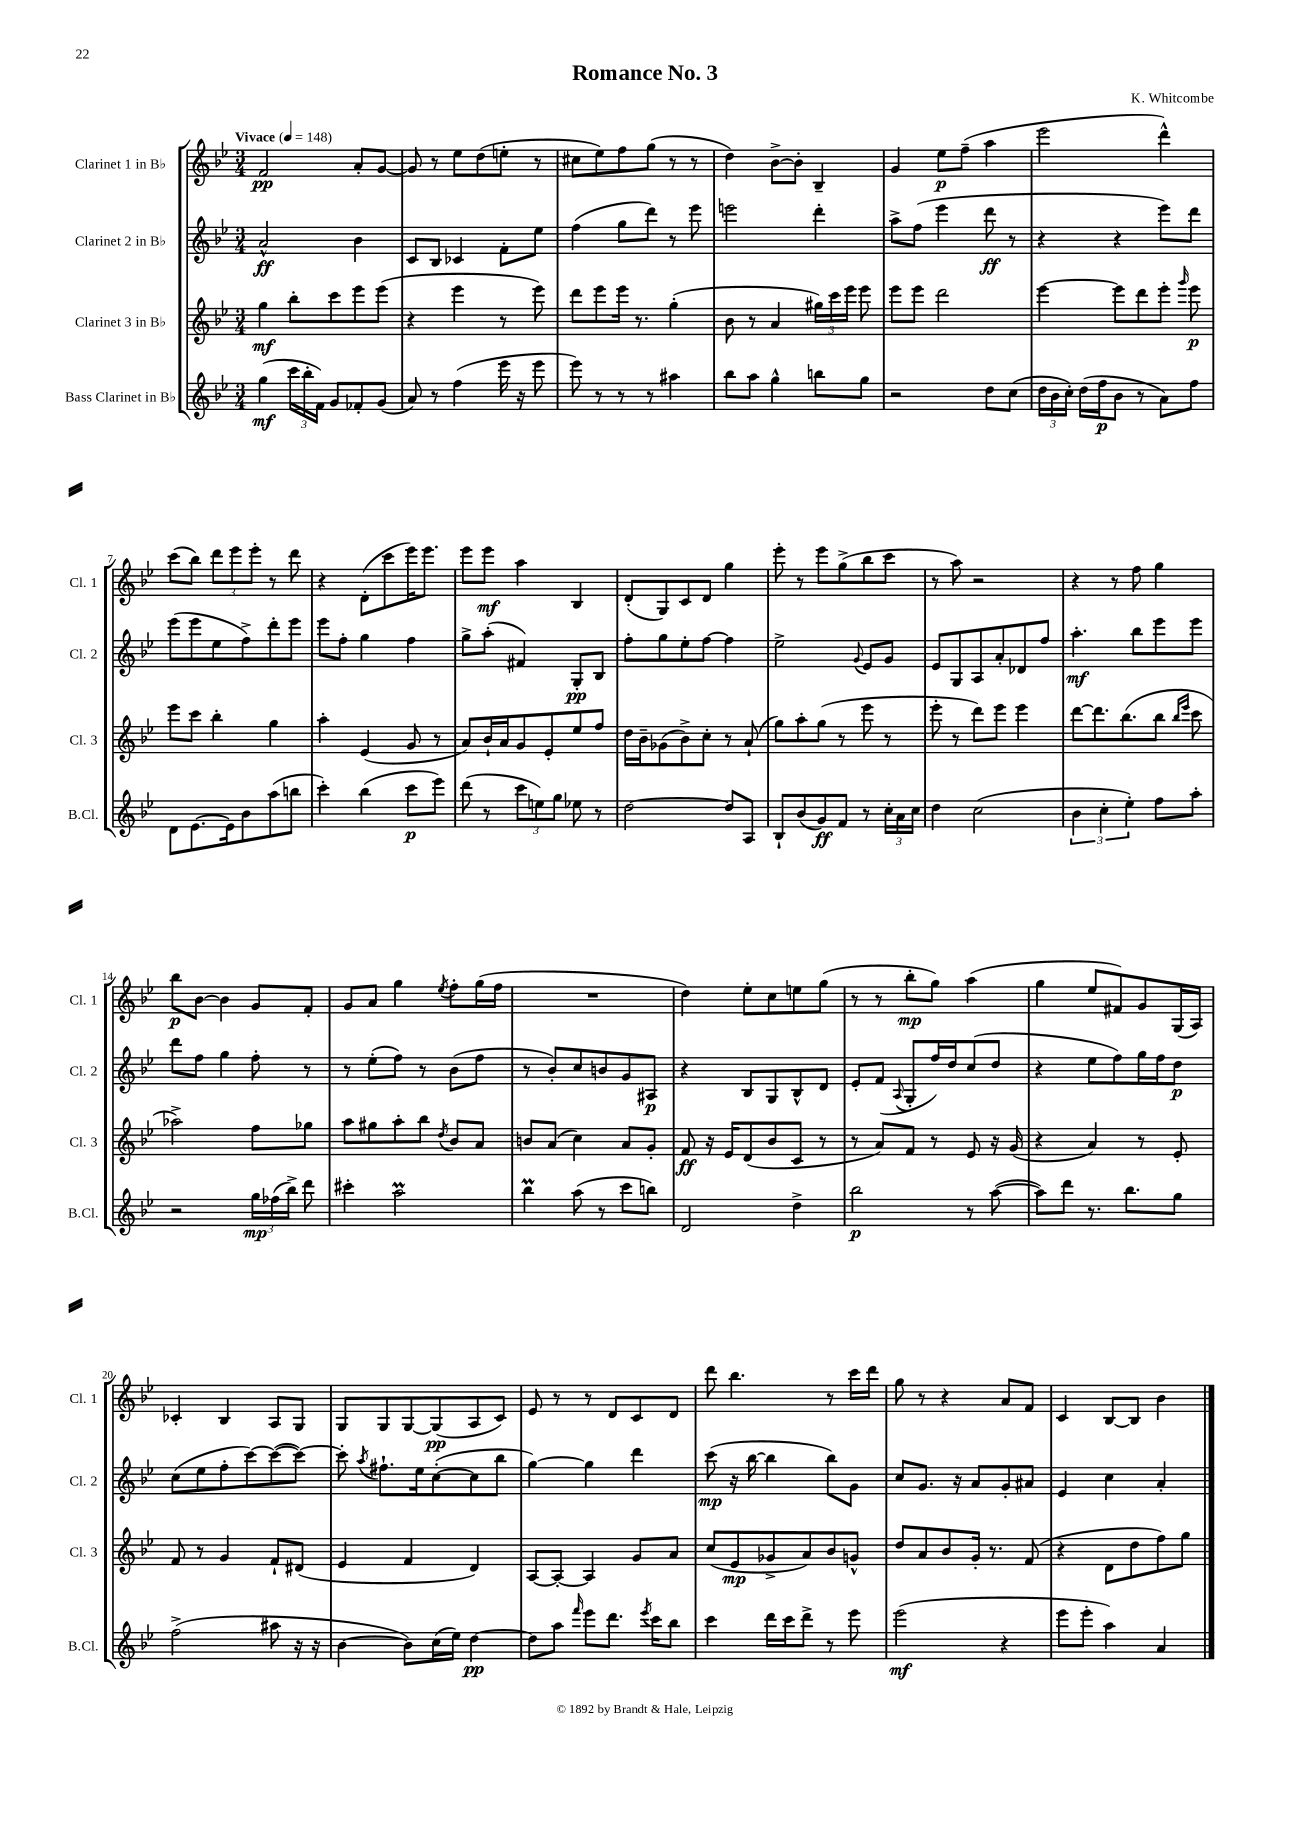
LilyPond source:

\header { title = "Romance No. 3" composer = "K. Whitcombe" }
<<
\new StaffGroup <<
\new Staff = "s0" \with { instrumentName = "Clarinet 1 in Bb" shortInstrumentName = "Cl. 1" } {
    \clef treble \key bes \major \numericTimeSignature \time 3/4 \tempo "Vivace" 4 = 148
    \autoBeamOff f'2\pp a'8[-. g'8]~ |
    g'8 r8 ees''8[ d''8( e''8]-. r8 |
    cis''8[ ees''8) f''8 g''8]( r8 r8 |
    d''4) bes'8[~-> bes'8]-. bes4-- |
    g'4 ees''8[\p f''8]--( a''4 |
    ees'''2 d'''4-^) |
    c'''8[( bes''8]) \tuplet 3/2 { d'''8[ ees'''8 ees'''8]-. } r8 d'''8 |
    r4 d'8[-.( c'''8 ees'''16) ees'''8.] |
    ees'''8[ ees'''8]\mf a''4 bes4 |
    d'8[-.( g8) c'8 d'8] g''4 |
    ees'''8-. r8 ees'''8[ g''8->( bes''8 c'''8] |
    r8 a''8) r2 |
    r4 r8 f''8 g''4 |
    bes''8[\p bes'8]~ bes'4 g'8[ f'8]-. |
    g'8[ a'8] g''4 \acciaccatura { ees''8 } f''8[-. g''16( f''16] |
    R2. |
    d''4) ees''8[-. c''8 e''8 g''8]( |
    r8 r8 bes''8[-.\mp g''8]) a''4( |
    g''4 ees''8[ fis'8) g'8 g16( a16]) |
    ces'4-. bes4 a8[ g8] |
    g8[ g8 g8~ g8\pp( a8 c'8]) |
    ees'8 r8 r8 d'8[ c'8 d'8] |
    d'''8 bes''4. r8 c'''16[ d'''16] |
    g''8 r8 r4 a'8[ f'8] |
    c'4 bes8[~ bes8] bes'4 \bar "|." |
}
\new Staff = "s1" \with { instrumentName = "Clarinet 2 in Bb" shortInstrumentName = "Cl. 2" } {
    \clef treble \key bes \major \numericTimeSignature \time 3/4
    \autoBeamOff a'2-^\ff bes'4 |
    c'8[ bes8] ces'4 f'8[-. ees''8] |
    f''4( g''8[ d'''8]) r8 ees'''8 |
    e'''2 d'''4-. |
    a''8[-> f''8]( ees'''4 d'''8\ff r8 |
    r4 r4 ees'''8[) d'''8] |
    ees'''8[( ees'''8 ees''8 f''8->) d'''8-. ees'''8] |
    ees'''8[ f''8]-. g''4 f''4 |
    g''8[-> a''8]-.( fis'4) g8[-.\pp bes8] |
    f''8[-. g''8 ees''8-. f''8]~ f''4 |
    ees''2-> \appoggiatura { g'8 } ees'8[ g'8] |
    ees'8[ g8 a8 a'8-. des'8 f''8] |
    a''4.-.\mf bes''8[ ees'''8 ees'''8] |
    d'''8[ f''8] g''4 f''8-. r8 |
    r8 ees''8[-.( f''8]) r8 bes'8[( f''8] |
    r8 bes'8[-.) c''8 b'8 g'8 ais8]\p |
    r4 bes8[ g8 bes8-^ d'8] |
    ees'8[-. f'8]( \appoggiatura { a8 } g8[-. f''16) d''16 c''8( d''8] |
    r4 ees''8[ f''8) g''16 f''16 d''8]\p |
    c''8[( ees''8 f''8-. c'''8~) c'''8~( c'''8]~) |
    c'''8-. \acciaccatura { a''8 } fis''8.[-! ees''16 c''8~-.( c''8 bes''8] |
    g''4~) g''4 d'''4 |
    c'''8\mp( r16 bes''16~ bes''4 bes''8[) g'8] |
    c''8[ g'8.] r16 a'8[ g'8-. ais'8] |
    ees'4 c''4 a'4-. \bar "|." |
}
\new Staff = "s2" \with { instrumentName = "Clarinet 3 in Bb" shortInstrumentName = "Cl. 3" } {
    \clef treble \key bes \major \numericTimeSignature \time 3/4
    \autoBeamOff g''4\mf bes''8[-. c'''8 ees'''8 ees'''8]( |
    r4 ees'''4 r8 ees'''8) |
    d'''8[ ees'''8 ees'''16] r8. g''4-.( |
    bes'8 r8 a'4 \tuplet 3/2 { gis''16[) c'''16 ees'''16] } ees'''8 |
    ees'''8[ ees'''8] d'''2 |
    ees'''4~ ees'''8[ d'''8 ees'''8]-. \grace { g'''16 } ees'''8\p |
    ees'''8[ c'''8] bes''4-. g''4 |
    a''4-. ees'4( g'8 r8 |
    a'8[) bes'16-! a'16 g'8 ees'8-. ees''8 f''8] |
    d''16[ bes'16-- ges'8( bes'8->) c''8]-. r8 a'8-!( |
    g''8[) a''8-. g''8]( r8 ees'''8 r8 |
    ees'''8-. r8 d'''8[) ees'''8] ees'''4 |
    d'''8[~ d'''8. bes''8.( bes''8] \grace { bes''16[ ees'''16] } c'''8 |
    aes''2->) f''8[ ges''8] |
    a''8[ gis''8 a''8-. bes''8] \acciaccatura { d''8 } bes'8[ a'8] |
    b'8[ a'8]( c''4) a'8[ g'8]-. |
    f'8\ff r16 ees'16[ d'8( bes'8 c'8] r8 |
    r8 a'8[) f'8] r8 ees'8 r16 g'16( |
    r4 a'4) r8 ees'8-. |
    f'8 r8 g'4 f'8[-! dis'8]( |
    ees'4 f'4 d'4) |
    a8[~ a8]~-. a4 g'8[ a'8] |
    c''8[( ees'8\mp ges'8-> a'8) bes'8 g'8]-^ |
    d''8[ a'8 bes'8 g'16]-. r8. f'8( |
    r4 d'8[ d''8 f''8) g''8] \bar "|." |
}
\new Staff = "s3" \with { instrumentName = "Bass Clarinet in Bb" shortInstrumentName = "B.Cl." } {
    \clef treble \key bes \major \numericTimeSignature \time 3/4
    \autoBeamOff g''4\mf( \tuplet 3/2 { c'''16[ bes''16-. f'16]) } g'8[ fes'8-. g'8]( |
    a'8) r8 f''4( ees'''16 r16 ees'''8 |
    ees'''8) r8 r8 r8 ais''4 |
    bes''8[ a''8] g''4-^ b''8[ g''8] |
    r2 d''8[ c''8]( |
    \tuplet 3/2 { d''16[ bes'16 c''16]-.) } d''16[( f''16\p bes'8] r8 a'8[) f''8] |
    d'8[ ees'8.~ ees'16 bes'8 a''8( b''8] |
    c'''4-.) bes''4( c'''8[\p ees'''8]) |
    d'''8( r8 \tuplet 3/2 { c'''8[ e''8) g''8] } ees''8 r8 |
    d''2~ d''8[ a8] |
    bes8[-! bes'8( g'8\ff) f'8] r8 \tuplet 3/2 { c''16[-. a'16 c''16] } |
    d''4 c''2( |
    \tuplet 3/2 { bes'4 c''4-. ees''4-.) } f''8[ a''8]-. |
    r2 \tuplet 3/2 { g''16[\mp fes''16( bes''16]->) } d'''8 |
    cis'''4-. a''2\prall |
    bes''4\prall a''8( r8 c'''8[ b''8]) |
    d'2 d''4-> |
    bes''2\p r8 a''8~( |
    a''8[) d'''8] r8. bes''8.[ g''8] |
    f''2->( ais''8 r16 r16 |
    bes'4~ bes'8[) c''16( ees''16]) d''4~\pp |
    d''8[ a''8] \grace { f'''16 } ees'''8[ d'''8.] \acciaccatura { ees'''8 } c'''16[ bes''8] |
    c'''4 d'''16[ c'''16 d'''8]-> r8 ees'''8 |
    ees'''2\mf( r4 |
    ees'''8[ ees'''8]-. a''4) a'4 \bar "|." |
}
>>
>>
